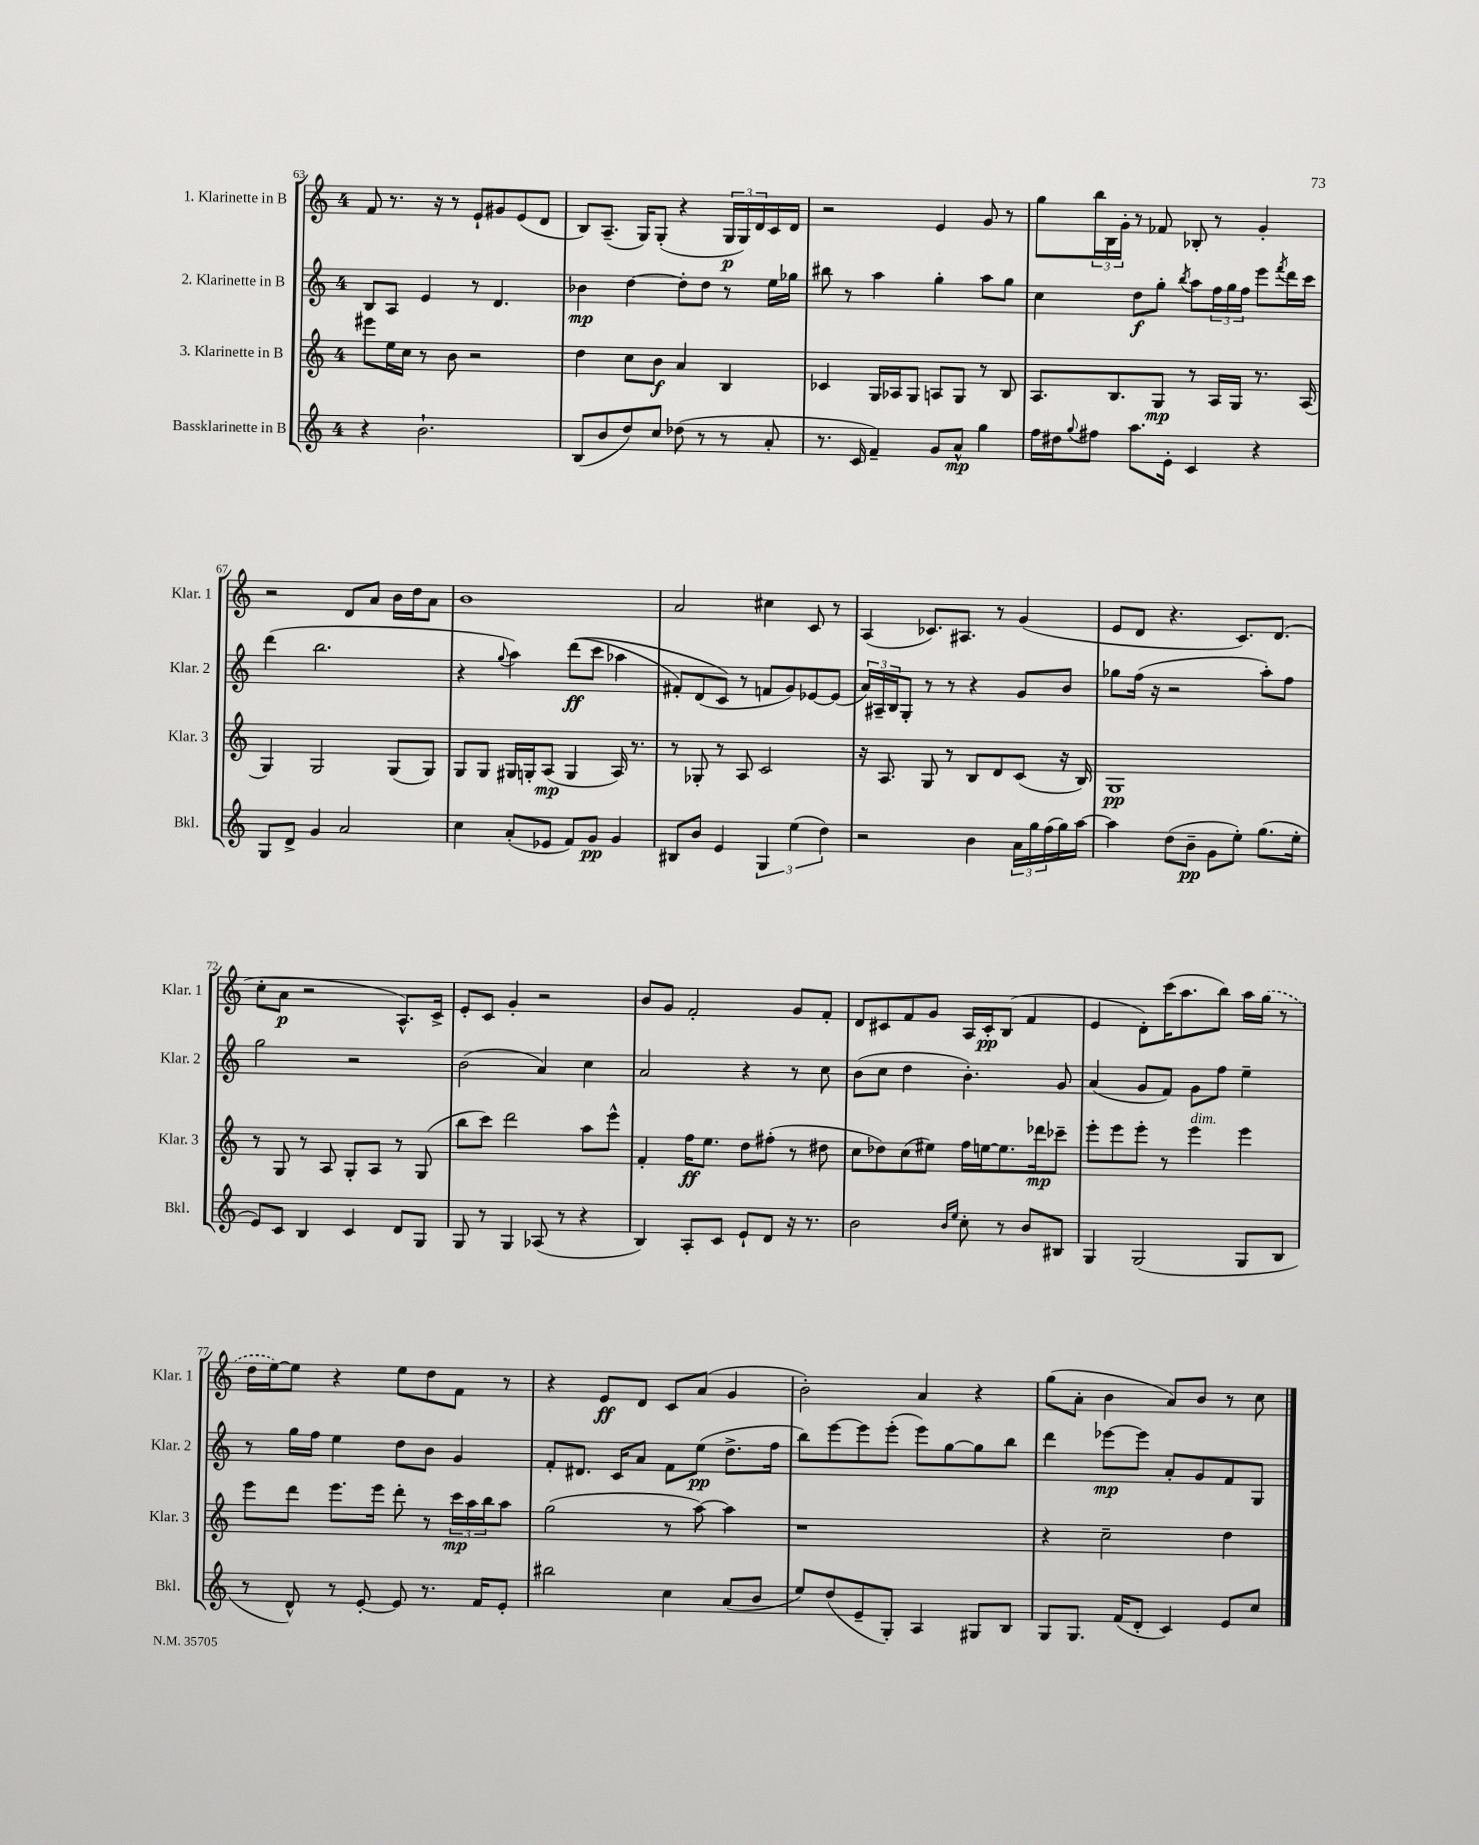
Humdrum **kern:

**kern	**kern	**kern	**kern
*staff4	*staff3	*staff2	*staff1
*clefG2	*clefG2	*clefG2	*clefG2
*k[]	*k[]	*k[]	*k[]
*M4/4	*M4/4	*M4/4	*M4/4
4r	8eee#\L	8B/L	8f/
.	16ee\L	8A/J	8.r
.	16cc\JJ	.	.
2.b`\	8r	4e/	.
.	.	.	16r
.	8b\	.	8r
.	2r	8r	8e`/L
.	.	4.d/	8g#/
.	.	.	(8e/
.	.	.	8d/J
=	=	=	=
(8B/L	4dd\	4b-\	8B/L)
8b/	.	.	(8.A~/J
8dd/)	8cc\L	[4dd\	.
.	.	.	16G/LK)
8cc/J	8b\J	.	(8G'/J
(8dd-\	4a/	8dd'\]L	4r
8r	.	8dd\J	.
8r	4B/	8r	24G/LL
.	.	.	24G/)
.	.	.	24d/
8a'/	.	16ee\LL	16c/
.	.	16gg-\JJ	16d/JJ
=	=	=	=
8.r	4c-/	8bb#\	2r
.	.	8r	.
16c/	.	.	.
4f~/)	16G/LL	4aa\	.
.	16A-/J	.	.
.	8G/J	.	.
8g/L	8A/L	4gg'\	4e/
8a^^/J	8G/J	.	.
4gg\	8r	8aa\L	8g/
.	8B/	8gg\J	8r
=	=	=	=
16ff\LL	8.A/L	4cc\	8gg\L
16dd#\J	.	.	.
8qqgg/	.	.	.
8ff#\J	.	.	24bb\L
.	.	.	24B\
.	8.B/	.	.
.	.	.	24g'\JJ
8.aa\L	.	8dd\L	8r
.	8G/J	8gg'\J	8f-/
16e'\Jk	.	.	.
.	.	8qbb/	.
4c/	8r	8aa\L	8B-'/
.	16A/LL	24ff\L	8r
.	.	24gg\	.
.	16G/JJ	.	.
.	.	24ff\JJ	.
4r	8.r	8eee\L	4g'/
.	.	8qfff/	.
.	.	16ddd\L	.
.	(16A/	16ccc\JJ	.
=	=	=	=
8G/L	4G/)	(4ddd\	2r
8d^/J	.	.	.
4g/	2G/	2.bb\	.
2a/	.	.	8d/L
.	.	.	8a/J
.	(8G/L	.	16b\LL
.	.	.	16dd\J
.	8G/J)	.	8a\J
=	=	=	=
4cc\	8G/L	4r	1b
.	8G/J	.	.
.	.	8qqgg/	.
(8a'/L	16G#/LL	4aa\)	.
.	16G'/J	.	.
8e-/J	(8A/J	.	.
8f/L)	4G/	&((8ddd\L	.
8g/J	.	8ccc\J	.
4g/	16A/)	4aa-\	.
.	8.r	.	.
=	=	=	=
8B#/L	8r	8f#'/L)	2a/
8b/J	8G-'/	(8d/	.
4e/	8r	8c/J&)	.
.	8A/	8r	.
6G/	2c/	8f/L	4cc#\
.	.	8g/)	.
(6ee\	.	.	.
.	.	[8e-/	8c/
6dd\)	.	.	.
.	.	(8e-/]J	8r
=	=	=	=
2r	16r	24a/LL)	(4A/
.	.	24A#~/	.
.	8.A/	.	.
.	.	24B/J	.
.	.	8G'/J	.
.	8G/	8r	8.c-/L)
.	8r	8r	.
.	.	.	8.A#/J
4b\	8B/L	4r	.
.	8d/	.	8r
24a\LL	(8c/J	8g/L	(4g/
24gg\	.	.	.
(24ff\	.	.	.
16gg\)	16r	8b/J	.
[16aa\JJ	16B/)	.	.
=	=	=	=
4aa\]	1G	8gg-\L	8e/L
.	.	(16ff\Jk	8d/J
.	.	16r	.
(8dd\L	.	2r	4.r
8b~\J	.	.	.
8g\L	.	.	.
8ee'\J)	.	.	8.c/L)
(8.gg\L	.	8aa'\L)	.
.	.	.	(8.d/J
.	.	8ff\J	.
16ee'\Jk	.	.	.
=	=	=	=
8e/L)	8r	2gg\	8cc'\L
8c/J	8G/	.	8a\J
4B/	8r	.	2r
.	8A/	.	.
4c/	8G'/L	2r	.
.	8A/J	.	.
8d/L	8r	.	8.A^^/L)
8G/J	(8G/	.	.
.	.	.	16c^/Jk
=	=	=	=
8G/	8bb\L	(2b\	8e'/L
8r	8ccc\J)	.	8c/J
4G/	2ddd\	.	4g'/
(8A-/	.	4a/)	2r
8r	.	.	.
4r	8aa\L	4cc\	.
.	8eee^^\J	.	.
=	=	=	=
4B/)	4f'/	2a/	8b/L
.	.	.	8g/J
8A'/L	16ff\LK	.	2f'/
.	8.ee\J	.	.
8c/J	.	.	.
8e`/L	8dd\L	4r	.
8d/J	(8ff#'\J	.	.
16r	8r	8r	8g/L
8.r	.	.	.
.	8dd#\	8cc\	8f'/J
=	=	=	=
2b\	8cc\L	(8b\L	8d/L
.	8dd-\)	8cc\J	8c#/
.	(8cc\	4dd\	8f/
.	8ee#\J)	.	8g/J
16qqb/LL	.	.	.
16qqee/JJ	.	.	.
8cc'\	16ff\LL	4.b'\)	16A/LL
.	[16ee\J	.	16c#'/J
8r	8.ee\]	.	(8B/J
8b/L	.	.	4f/
.	16ddd-\k	.	.
8B#/J	8ccc-~\J	8g/	.
=	=	=	=
4G/	8eee'\L	(4a/	4e/
.	8eee\	.	.
(2G/	8eee'\J	8g/L	8d'\L)
.	8r	8f/J)	(16ccc\K
.	.	.	8.aa\
.	4eee\	8g\L	.
.	.	8ff\J	8bb\J)
8G/L	4eee\	4ee~\	16aa\LL
.	.	.	(16gg\JJ
8B/J	.	.	8r
=	=	=	=
8r	8eee\L	8r	16dd\LL
.	.	.	[16ee\J)
8d^^/)	8ddd\J	16gg\LL	8ee\]J
.	.	16ff\JJ	.
8r	8.eee\L	4ee\	4r
[8e'/	.	.	.
.	16eee\Jk	.	.
8e/]	8ddd'\	8dd\L	8ee\L
8.r	8r	8b\J	8dd\
.	24ccc\LL	4g/	8f\J
.	24aa\	.	.
16f/LK	.	.	.
.	24bb\J	.	.
8e'/J	8aa\J	.	8r
=	=	=	=
2bb#\	(2gg\	8f'/L	4r
.	.	8.d#/J	.
.	.	.	8e/L
.	.	16c/LK	.
.	.	8a/J	8d/J
4cc\	8r	8f\L	8c/L
.	[8aa\)	(8ee\J	(8a/J
(8a/L	4aa\]	8.dd^\L	4g/
8b/J	.	.	.
.	.	16ff\Jk	.
=	=	=	=
8ee/L)	1r	8bb\L)	2b'\)
(8dd/	.	[8eee\	.
8e~/	.	8eee\]	.
8G'/J)	.	(8eee'\J	.
4A/	.	8eee\L)	4a/
.	.	[8gg\	.
8G#/L	.	8gg\]	4r
8B/J	.	8bb\J	.
=	=	=	=
8G/L	4r	4ddd\	(8gg\L
8.G/J	.	.	8a'\J
.	2cc~\	[8eee-\L	4b\
(16f/LK	.	.	.
8d'/J	.	8eee-\]J	.
4c/)	.	8a'/L	8a/L)
.	.	8g/	8b/J
8e/L	4dd\	8f/	8r
8cc/J	.	8G/J	8cc\
==	==	==	==
*-	*-	*-	*-
